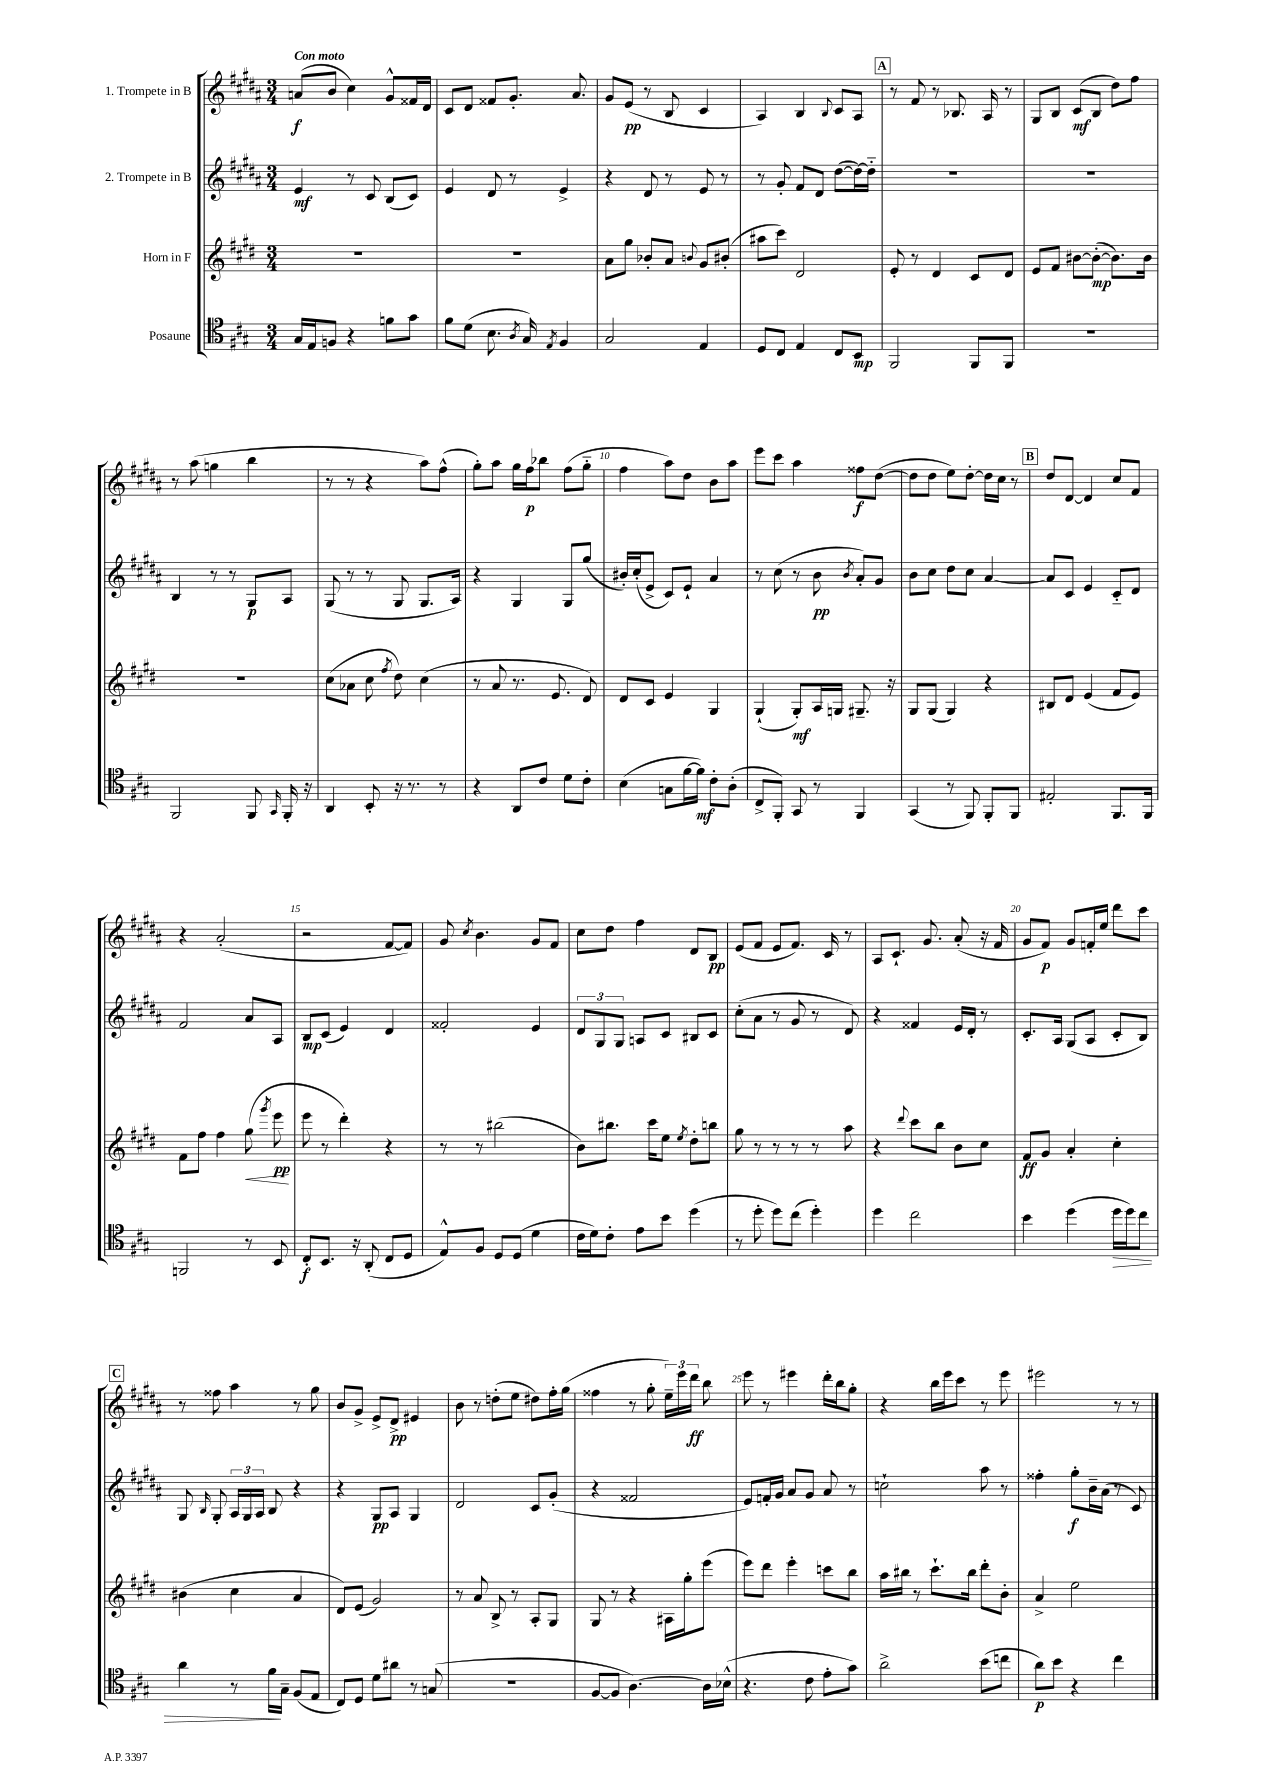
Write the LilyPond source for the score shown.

<<
\new StaffGroup <<
\new Staff = "s0" \with { instrumentName = "1. Trompete in B" } {
    \clef treble \key b \major \numericTimeSignature \time 3/4 \tempo "Con moto"
    \autoBeamOff a'8[\f( b'8] cis''4) gis'8[-^ fisis'16 dis'16] |
    cis'8[ dis'8] fisis'8[ gis'8.]-. ais'8. |
    gis'8[ e'8]\pp( r8 b8 cis'4 |
    ais4) b4 \appoggiatura { b8 } cis'8[ ais8] |
    \mark \markup { \box "A" } r8 fis'8 r8 bes8. ais16 r8 |
    gis8[ b8] cis'8[\mf( b8] dis''8[) fis''8] |
    r8 ais''8( g''4 b''4 |
    r8 r8 r4 ais''8[) fis''8]-^( |
    gis''8[-.) ais''8] gis''16[ fis''16\p bes''8] fis''8[( gis''8]-_ |
    fis''4 ais''8[) dis''8] b'8[ ais''8] |
    e'''8[ cis'''8] ais''4 fisis''8[\f dis''8]~( |
    dis''8[ dis''8] e''8[) dis''8]~-. dis''16[ cis''16] r8 |
    \mark \markup { \box "B" } dis''8[ dis'8]~ dis'4 cis''8[ fis'8] |
    r4 ais'2-.( |
    r2 fis'8[~ fis'8]) |
    gis'8 \acciaccatura { cis''8 } b'4. gis'8[ fis'8] |
    cis''8[ dis''8] fis''4 dis'8[ b8]\pp |
    e'8[( fis'8] e'8[ fis'8.]) cis'16 r8 |
    ais8[ cis'8.]-! gis'8. ais'8-.( r16 fis'16 |
    gis'8[ fis'8]\p) gis'8[ f'16-. e''16] dis'''8[ cis'''8] |
    \mark \markup { \box "C" } r8 fisis''8 ais''4 r8 gis''8 |
    b'8[ gis'8]-> e'8[-> dis'8]->\pp eis'4 |
    b'8 r8 d''8[-.( e''8] dis''8[) fis''16-. gis''16]( |
    fisis''4 r8 gis''8-. \tuplet 3/2 { e''16[--) e'''16 dis'''16]\ff } b''8 |
    e'''8 r8 eis'''4 dis'''16[-. b''16 gis''8]-. |
    r4 b''16[ e'''16 cis'''8] r8 e'''8 |
    eis'''2 r8 r8 \bar "|." |
}
\new Staff = "s1" \with { instrumentName = "2. Trompete in B" } {
    \clef treble \key b \major \numericTimeSignature \time 3/4
    \autoBeamOff e'4\mf r8 cis'8 b8[( cis'8]) |
    e'4 dis'8 r8 e'4-> |
    r4 dis'8 r8 e'8 r8 |
    r8 gis'8-. fis'8[ dis'8] dis''8[~( dis''16~) dis''16]-_ |
    \mark \markup { \box "A" } R2. |
    R2. |
    b4 r8 r8 gis8[\p ais8] |
    gis8( r8 r8 gis8 gis8.[ ais16]) |
    r4 gis4 gis8[ gis''8]( |
    bis'16[-.) cis''16-.( e'8]-> cis'8[) e'8]-! ais'4 |
    r8 cis''8( r8 b'8\pp \acciaccatura { b'8 } ais'8[-.) gis'8] |
    b'8[ cis''8] dis''8[ cis''8] ais'4~ |
    \mark \markup { \box "B" } ais'8[ cis'8] e'4 cis'8[-_ dis'8] |
    fis'2 ais'8[ ais8] |
    b8[\mp cis'8]( e'4) dis'4 |
    fisis'2-. e'4 |
    \tuplet 3/2 { dis'8[ gis8 gis8] } a8[ cis'8] bis8[ cis'8] |
    cis''8[-.( ais'8] r8 gis'8 r8 dis'8) |
    r4 fisis'4 e'16[ dis'16]-. r8 |
    cis'8.[-. ais16] gis8[( ais8] cis'8[-. b8]) |
    \mark \markup { \box "C" } gis8 \grace { b16 } gis8-. \tuplet 3/2 { ais16[ gis16 ais16] } b8 r4 |
    r4 gis8[\pp ais8] gis4 |
    dis'2 cis'8[ gis'8]-.( |
    r4 fisis'2 |
    e'8[) f'16-. gis'16] ais'8[ gis'8] ais'8 r8 |
    c''2-! ais''8 r8 |
    fisis''4-. gis''8[-.\f b'16-- ais'16]( r8 cis'8) \bar "|." |
}
\new Staff = "s2" \with { instrumentName = "Horn in F" } {
    \clef treble \key e \major \numericTimeSignature \time 3/4
    \autoBeamOff R2. |
    R2. |
    a'8[ gis''8] bes'8[-. a'8] \appoggiatura { b'8 } gis'8[ bis'8]-.( |
    ais''8[ cis'''8]) dis'2 |
    \mark \markup { \box "A" } e'8-. r8 dis'4 cis'8[ dis'8] |
    e'8[ fis'8] bis'8[~ bis'8]~-.\mp( bis'8.[) bis'16] |
    R2. |
    cis''8[( aes'8] cis''8 \acciaccatura { fis''8 } dis''8) cis''4( |
    r8 a'8 r8. e'8. dis'8) |
    dis'8[ cis'8] e'4 gis4 |
    gis4-!( gis8[-.\mf) a16 g16] gis8.-- r16 |
    gis8[ gis8]( gis4) r4 |
    \mark \markup { \box "B" } bis8[ dis'8] e'4( fis'8[ e'8]) |
    fis'8[ fis''8] fis''4 gis''8\<( \acciaccatura { gis'''8 } e'''8\pp\! |
    e'''8 r8 dis'''4-.) r4 |
    r8 r8 bis''2( |
    b'8[) bis''8.] cis'''16[ e''8] \acciaccatura { e''8 } dis''8[-. b''8] |
    gis''8 r8 r8 r8 r8 a''8 |
    r4 \appoggiatura { dis'''8 } cis'''8[ b''8] b'8[ cis''8] |
    fis'8[\ff gis'8] a'4-. cis''4-. |
    \mark \markup { \box "C" } bis'4( cis''4 a'4 |
    dis'8[) e'8]( gis'2) |
    r8 a'8 b8-> r8 a8[-. gis8] |
    gis8 r8 r4 ais16[ gis''16-. e'''8]( |
    e'''8[) dis'''8] e'''4-. c'''8[ b''8] |
    a''16[ bis''16] r8 cis'''8.[-! bis''16] dis'''8[-. b'8]-. |
    a'4-> e''2 \bar "|." |
}
\new Staff = "s3" \with { instrumentName = "Posaune" } {
    \clef tenor \key a \major \numericTimeSignature \time 3/4
    \autoBeamOff gis16[ e16 f8] r4 f'8[ gis'8] |
    fis'8[ d'8]( b8. \acciaccatura { a8 } gis16) \acciaccatura { e8 } fis4 |
    gis2 e4 |
    d8[ cis8] e4 cis8[ b,8]\mp |
    \mark \markup { \box "A" } fis,2 fis,8[ fis,8] |
    R2. |
    fis,2 fis,8 \grace { gis,16 } fis,16-. r16 |
    a,4 b,8-. r16 r8. r8 |
    r4 a,8[ cis'8] d'8[ cis'8]-. |
    b4( g8[ fis'16~ fis'16]\mf) cis'8[-. a8]-.( |
    cis8[-> fis,8]-.) gis,8 r8 fis,4 |
    gis,4( r8 fis,8) fis,8[-. fis,8] |
    \mark \markup { \box "B" } eis2-. fis,8.[ fis,16] |
    f,2 r8 b,8 |
    cis8[-.\f b,8.] r16 a,8-.( cis8[ d8] |
    e8[-^) fis8] d8[ d8]( d'4 |
    cis'16[ d'16) cis'8]-. e'8[ b'8] d''4( |
    r8 d''8-. d''8[) cis''8]( d''4-.) |
    d''4 cis''2 |
    b'4 d''4( d''16[\> d''16) cis''8] |
    \mark \markup { \box "C" } a'4 r8 fis'16[\! gis16]-- fis8[( e8] |
    cis8[) d8] d'8[ ais'8] r8 g8( |
    R2. |
    fis8[~ fis8] a4.~) a16[ bes16]-^( |
    r4. cis'8 e'8[-. gis'8]) |
    a'2-> b'8[( c''8] |
    a'8[\p) b'8] r4 cis''4 \bar "|." |
}
>>
>>
\layout { \context { \Score \override BarNumber.break-visibility = ##(#f #t #t) barNumberVisibility = #(every-nth-bar-number-visible 5) } }
